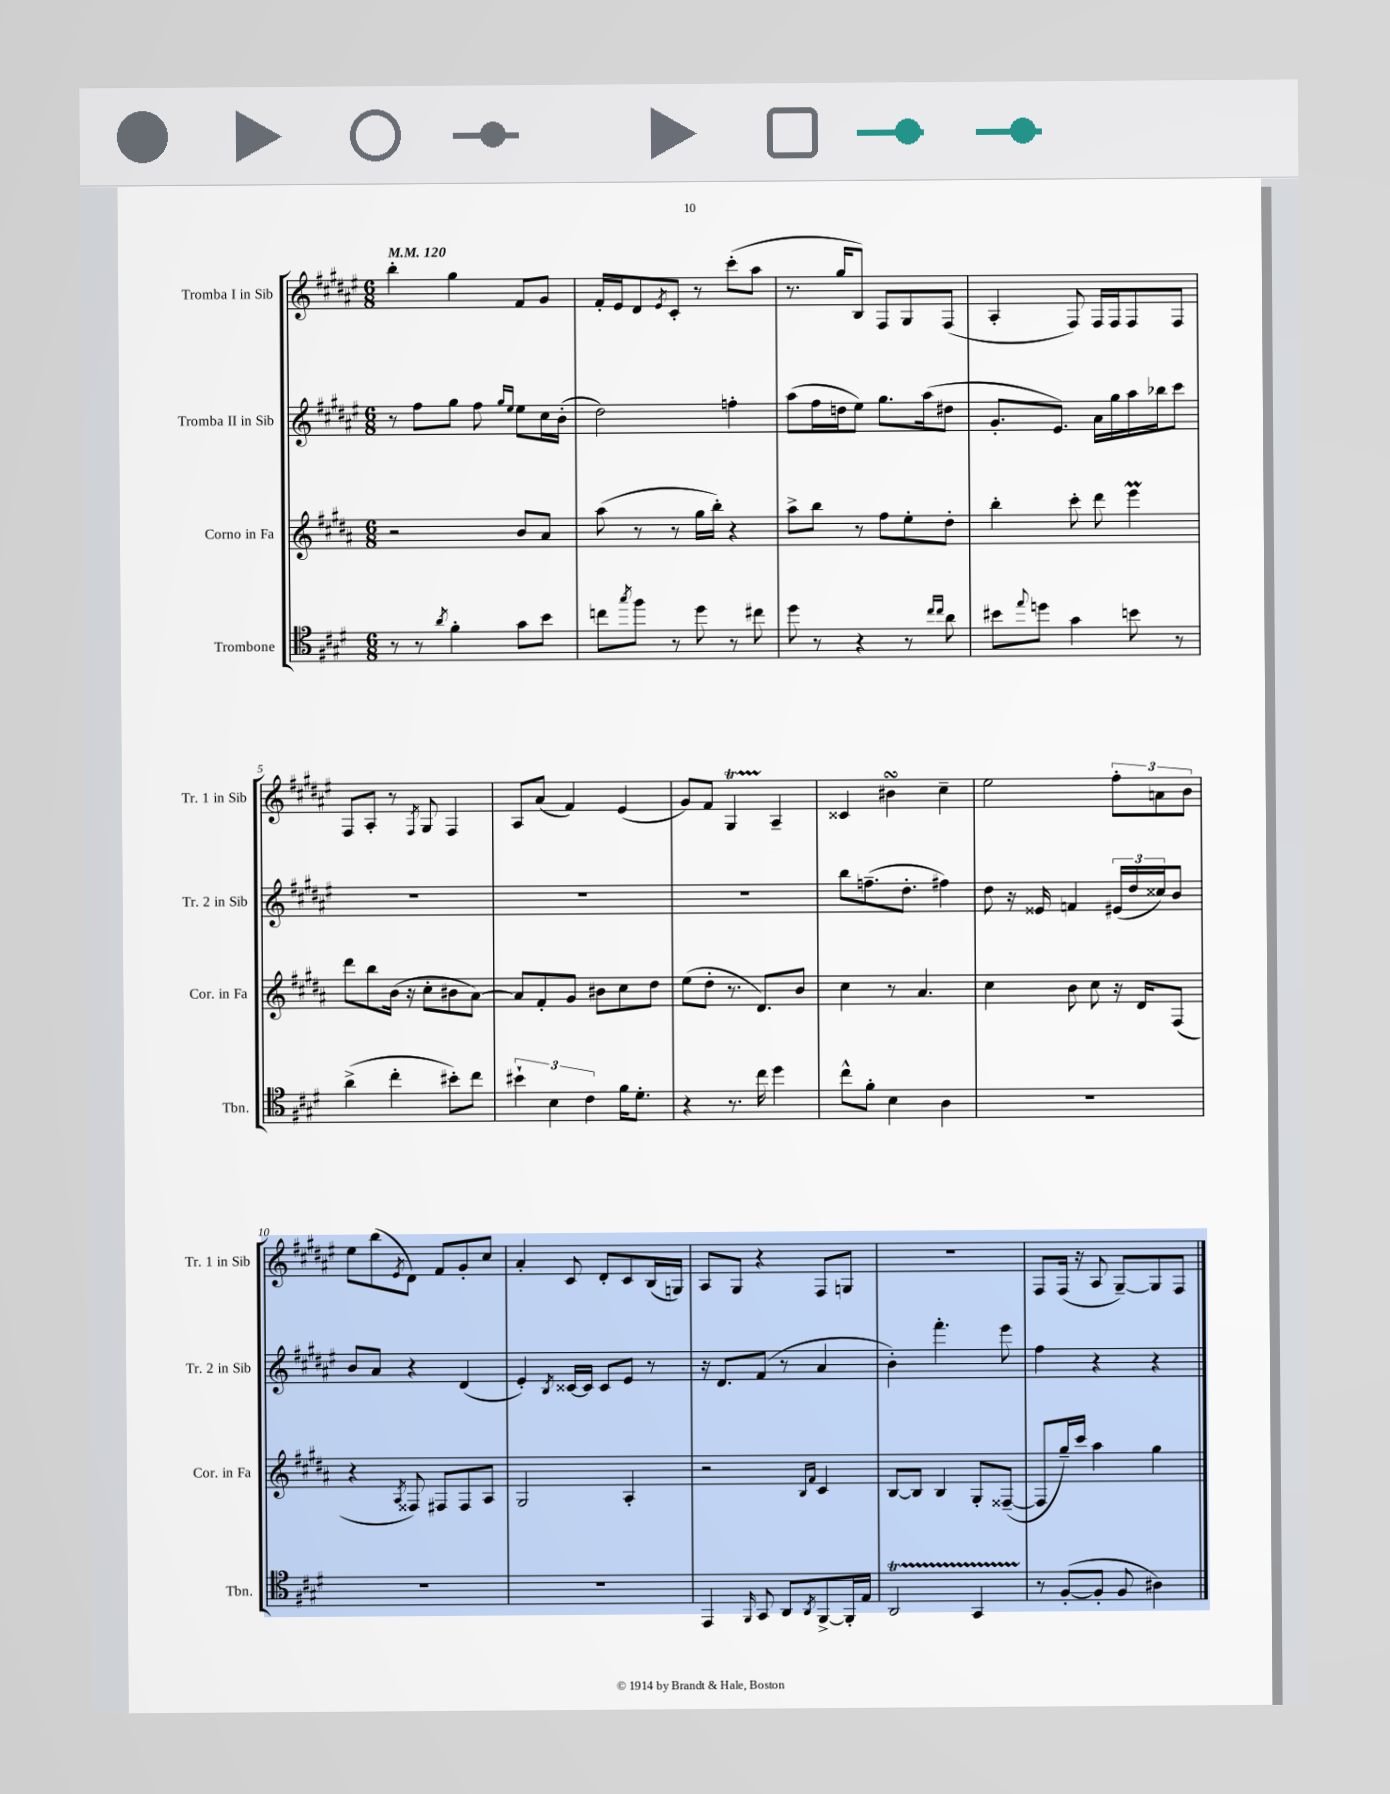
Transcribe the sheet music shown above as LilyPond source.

<<
\new StaffGroup <<
\new Staff = "s0" \with { instrumentName = "Tromba I in Sib" shortInstrumentName = "Tr. 1 in Sib" } {
    \clef treble \key fis \major \numericTimeSignature \time 6/8 \tempo 4 = 120
    b''4-. gis''4 fis'8 gis'8 |
    fis'16-. eis'16 dis'8 \acciaccatura { eis'8 } cis'8-. r8 cis'''8-.( ais''8 |
    r8. gis''16 b8) fis8 gis8 fis8( |
    ais4-. fis8) fis16 fis16 fis8 fis8 |
    fis8 ais8-. r8 \acciaccatura { fis8 } gis8 fis4 |
    ais8 ais'8( fis'4) eis'4( |
    gis'8) fis'8 gis4\startTrillSpan ais4--\stopTrillSpan |
    cisis'4 bis'4\turn cis''4-- |
    eis''2 \tuplet 3/2 { fis''8-. a'8 b'8 } |
    eis''8 b''8( \acciaccatura { eis'8 } dis'8) fis'8 gis'8-. cis''8 |
    ais'4-. cis'8 dis'8-. cis'8 b16( g16) |
    ais8 gis8 r4 fis8 g8 |
    R2. |
    fis8 fis16( r16 ais8 gis8~--) gis8 fis8 \bar "|." |
}
\new Staff = "s1" \with { instrumentName = "Tromba II in Sib" shortInstrumentName = "Tr. 2 in Sib" } {
    \clef treble \key fis \major \numericTimeSignature \time 6/8
    r8 fis''8 gis''8 fis''8 \grace { gis''16 eis''16 } eis''8 cis''16 b'16-.( |
    dis''2) f''4-. |
    ais''8( fis''16 d''16 eis''8) gis''8. ais''16( dis''8 |
    gis'8.-. eis'8.) ais'16 gis''16 ais''16 bes''16 cis'''8 |
    R2. |
    R2. |
    R2. |
    b''8 f''8.--( dis''8.-. fis''4) |
    dis''8 r16 eisis'16 f'4 \tuplet 3/2 { eis'16( dis''16 cisis''16) } b'8 |
    b'8 ais'8 r4 dis'4( |
    eis'4-.) \acciaccatura { b8 } cisis'16~ cisis'16 cisis'8 eis'8 r8 |
    r16 dis'8. fis'8( r8 ais'4 |
    b'4-.) fis'''4.-. eis'''8 |
    fis''4 r4 r4 \bar "|." |
}
\new Staff = "s2" \with { instrumentName = "Corno in Fa" shortInstrumentName = "Cor. in Fa" } {
    \clef treble \key b \major \numericTimeSignature \time 6/8
    r2 b'8 ais'8 |
    ais''8( r8 r8 gis''16 b''16-.) r4 |
    ais''8-> b''8 r8 fis''8 e''8-. dis''8-. |
    b''4-. cis'''8-. dis'''8 e'''4\prall |
    dis'''8 b''8 b'16( r16 cis''8-. bis'8 ais'8~) |
    ais'8 fis'8-. gis'8 bis'8 cis''8 dis''8 |
    e''8( dis''8-. r8. dis'8.) b'8 |
    cis''4 r8 ais'4. |
    cis''4 b'8 cis''8 r16 dis'16 fis8( |
    r4 \acciaccatura { ais8 } fisis8) fis8 fis8 ais8 |
    gis2 ais4-. |
    r2 \grace { b16 fis'16 } cis'4 |
    b8~ b8 b4 gis8-. fisis8~--( |
    fisis8 gis''16--) cis'''16 ais''4 gis''4 \bar "|." |
}
\new Staff = "s3" \with { instrumentName = "Trombone" shortInstrumentName = "Tbn." } {
    \clef tenor \key e \major \numericTimeSignature \time 6/8
    r8 r8 \acciaccatura { a'8 } fis'4-. gis'8 b'8 |
    c''8 \acciaccatura { gis''8 } fis''8 r8 dis''8 r8 cis''8 |
    dis''8 r8 r4 r8 \grace { cis''16 cis''16 } a'8 |
    bis'8 \appoggiatura { e''8 } d''8 gis'4 b'8 r8 |
    a'4->( cis''4-. bis'8-.) cis''8 |
    \tuplet 3/2 { bis'4-! b4 cis'4 } fis'16 dis'8.-. |
    r4 r8. cis''16 dis''4 |
    cis''8-^ fis'8-. b4 a4 |
    R2. |
    R2. |
    R2. |
    e,4 \grace { fis,16 } gis,8 a,8 \acciaccatura { a,8 } fis,8~-> fis,16-. e16 |
    a,2\startTrillSpan gis,4 |
    r8\stopTrillSpan fis8~-.( fis8-. fis8 ais4) \bar "|." |
}
>>
>>
